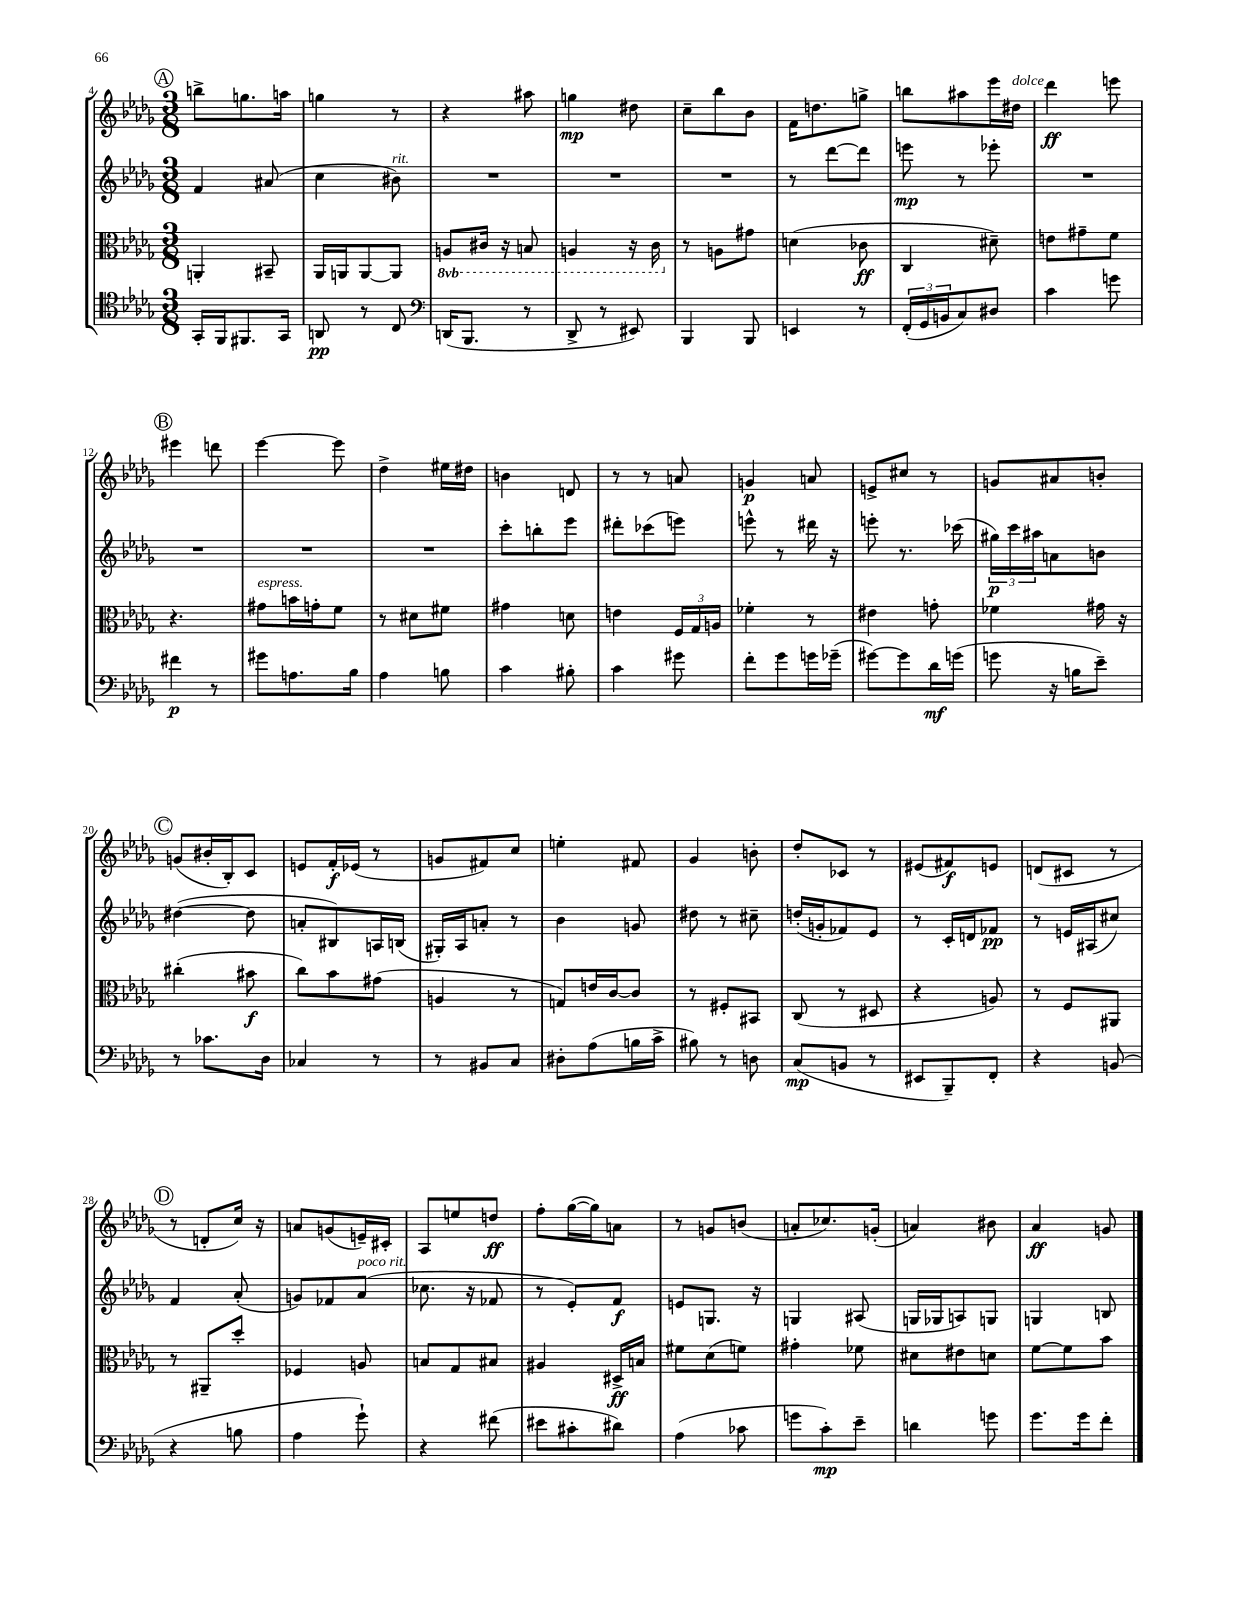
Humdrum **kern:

**kern	**kern	**kern	**kern
*staff4	*staff3	*staff2	*staff1
*clefC4	*clefC3	*clefG2	*clefG2
*k[b-e-a-d-g-]	*k[b-e-a-d-g-]	*k[b-e-a-d-g-]	*k[b-e-a-d-g-]
*M3/8	*M3/8	*M3/8	*M3/8
16GG-'	4AA'	4f	8bb^
16FF	.	.	.
8.FF#	.	.	8.gg
.	8BB#~	(8a#	.
16GG-	.	.	16aa
=	=	=	=
8AA	16AA-	4cc	4gg
.	16AA	.	.
8r	[8AA	.	.
8C	8AA]	8b#)	8r
=	=	=	=
*clefF4	*	*	*
(16DD	8AA	4.r	4r
8.BBB-	.	.	.
.	16C#	.	.
.	16r	.	.
8r	8BB	.	8aa#
=	=	=	=
8DD-^	4AA	4.r	4gg
8r	.	.	.
8EE#)	16r	.	8dd#
.	16C	.	.
=	=	=	=
4BBB-	8r	4.r	8cc~
.	8A	.	8bb-
8BBB-	8g#	.	8b-
=	=	=	=
4EE	(4d	8r	16f
.	.	.	8.dd
.	.	[8ddd-	.
8r	8c-	8ddd-]	8gg^
=	=	=	=
(24FF'	4C	8eee	8bb
24GG-	.	.	.
24BB	.	.	.
8C)	.	8r	8aa#
8D#	8d#~)	8eee-'	16eee-
.	.	.	16dd#
=	=	=	=
4c	8e	4.r	4ddd-
.	8g#~	.	.
8g	8f	.	8eee
=	=	=	=
4f#	4.r	4.r	4eee#
8r	.	.	8ddd
=	=	=	=
8g#	8g#	4.r	[4eee-
8.A	16b	.	.
.	16g'	.	.
.	8f	.	8eee-]
16B-	.	.	.
=	=	=	=
4A-	8r	4.r	4dd-^
.	8d#	.	.
8B	8f#	.	16ee#
.	.	.	16dd#
=	=	=	=
4c	4g#	8ccc'	4b
.	.	8bb'	.
8B#'	8d	8eee-	8d
=	=	=	=
4c	4e	8ddd#'	8r
.	.	(8ccc-	8r
8g#	24F	8eee)	8a
.	24G-	.	.
.	24A	.	.
=	=	=	=
8f'	4f-'	8eee^^	4g
8g-	.	8r	.
16g	8r	16ddd#	8a
(16g-~	.	16r	.
=	=	=	=
[8g#)	4e#	8eee'	8e^
8g#]	.	8.r	8cc#
16d-	8g'	.	8r
(16g	.	(16ccc-	.
=	=	=	=
8g	4f-	24gg#)	8g
.	.	24ccc	.
.	.	24aa#	.
16r	.	8a	8a#
16B	.	.	.
8e-~)	16g#	8b	8b'
.	16r	.	.
=	=	=	=
8r	(4cc#'	([4dd#	(8g
8.c-	.	.	16b#'
.	.	.	16B-')
.	8b#	8dd#]	8c
16D-	.	.	.
=	=	=	=
4C-	8cc)	8a'	8e
.	8b-	8B#)	16f'
.	.	.	(16e-
8r	(8g#	16A	8r
.	.	(16B	.
=	=	=	=
8r	4A	16G#')	8g
.	.	16A-	.
8BB#	.	8a'	8f#)
8C	8r	8r	8cc
=	=	=	=
8D#'	8G)	4b-	4ee'
(8A-	16e	.	.
.	[16c	.	.
16B	8c]	8g	8f#
16c^	.	.	.
=	=	=	=
8B#)	8r	8dd#	4g-
8r	8F#'	8r	.
8D	8BB#	8cc#~	8b'
=	=	=	=
(8C	(8C	(16dd'	8dd-'
.	.	16g'	.
8BB	8r	8f-)	8c-
8r	8D#	8e-	8r
=	=	=	=
8EE#	4r	8r	(8e#
8BBB-~)	.	16c'	8f#)
.	.	16d	.
8FF'	8A)	8f-	8e
=	=	=	=
4r	8r	8r	(8d
.	8F	16e	8c#
.	.	(16A#	.
(8BB	8AA#	8cc#)	8r
=	=	=	=
4r	8r	4f	8r
.	8AA#~	.	8d'
8B	8dd-'	(8a-'	16cc)
.	.	.	16r
=	=	=	=
4A-	4F-	8g)	8a
.	.	8f-	(8g
8g-`)	8A	(8a-	16e~)
.	.	.	16c#'
=	=	=	=
4r	8B	8.cc-	8A-
.	8G-	.	8ee
.	.	16r	.
(8f#	8B#	8f-	8dd
=	=	=	=
8e#	4A#	8r	8ff'
8c#'	.	8e-')	([16gg-
.	.	.	16gg-])
8d#)	16D#^	8f	8a
.	16B	.	.
=	=	=	=
(4A-	8f#	8e	8r
.	(8d-	8.G	8g
8c-	8f)	.	(8b
.	.	16r	.
=	=	=	=
8g	4g#'	4G	8a'
8c')	.	.	8.cc-)
8e-~	8f-	(8A#	.
.	.	.	(16g'
=	=	=	=
4d	8d#	16G	4a)
.	.	16G-	.
.	8e#	8A)	.
8g	8d	8G	8b#
=	=	=	=
8.g-	[8f	4G	4a-
.	8f]	.	.
16g-	.	.	.
8f'	8b-	8B	8g
==	==	==	==
*-	*-	*-	*-
